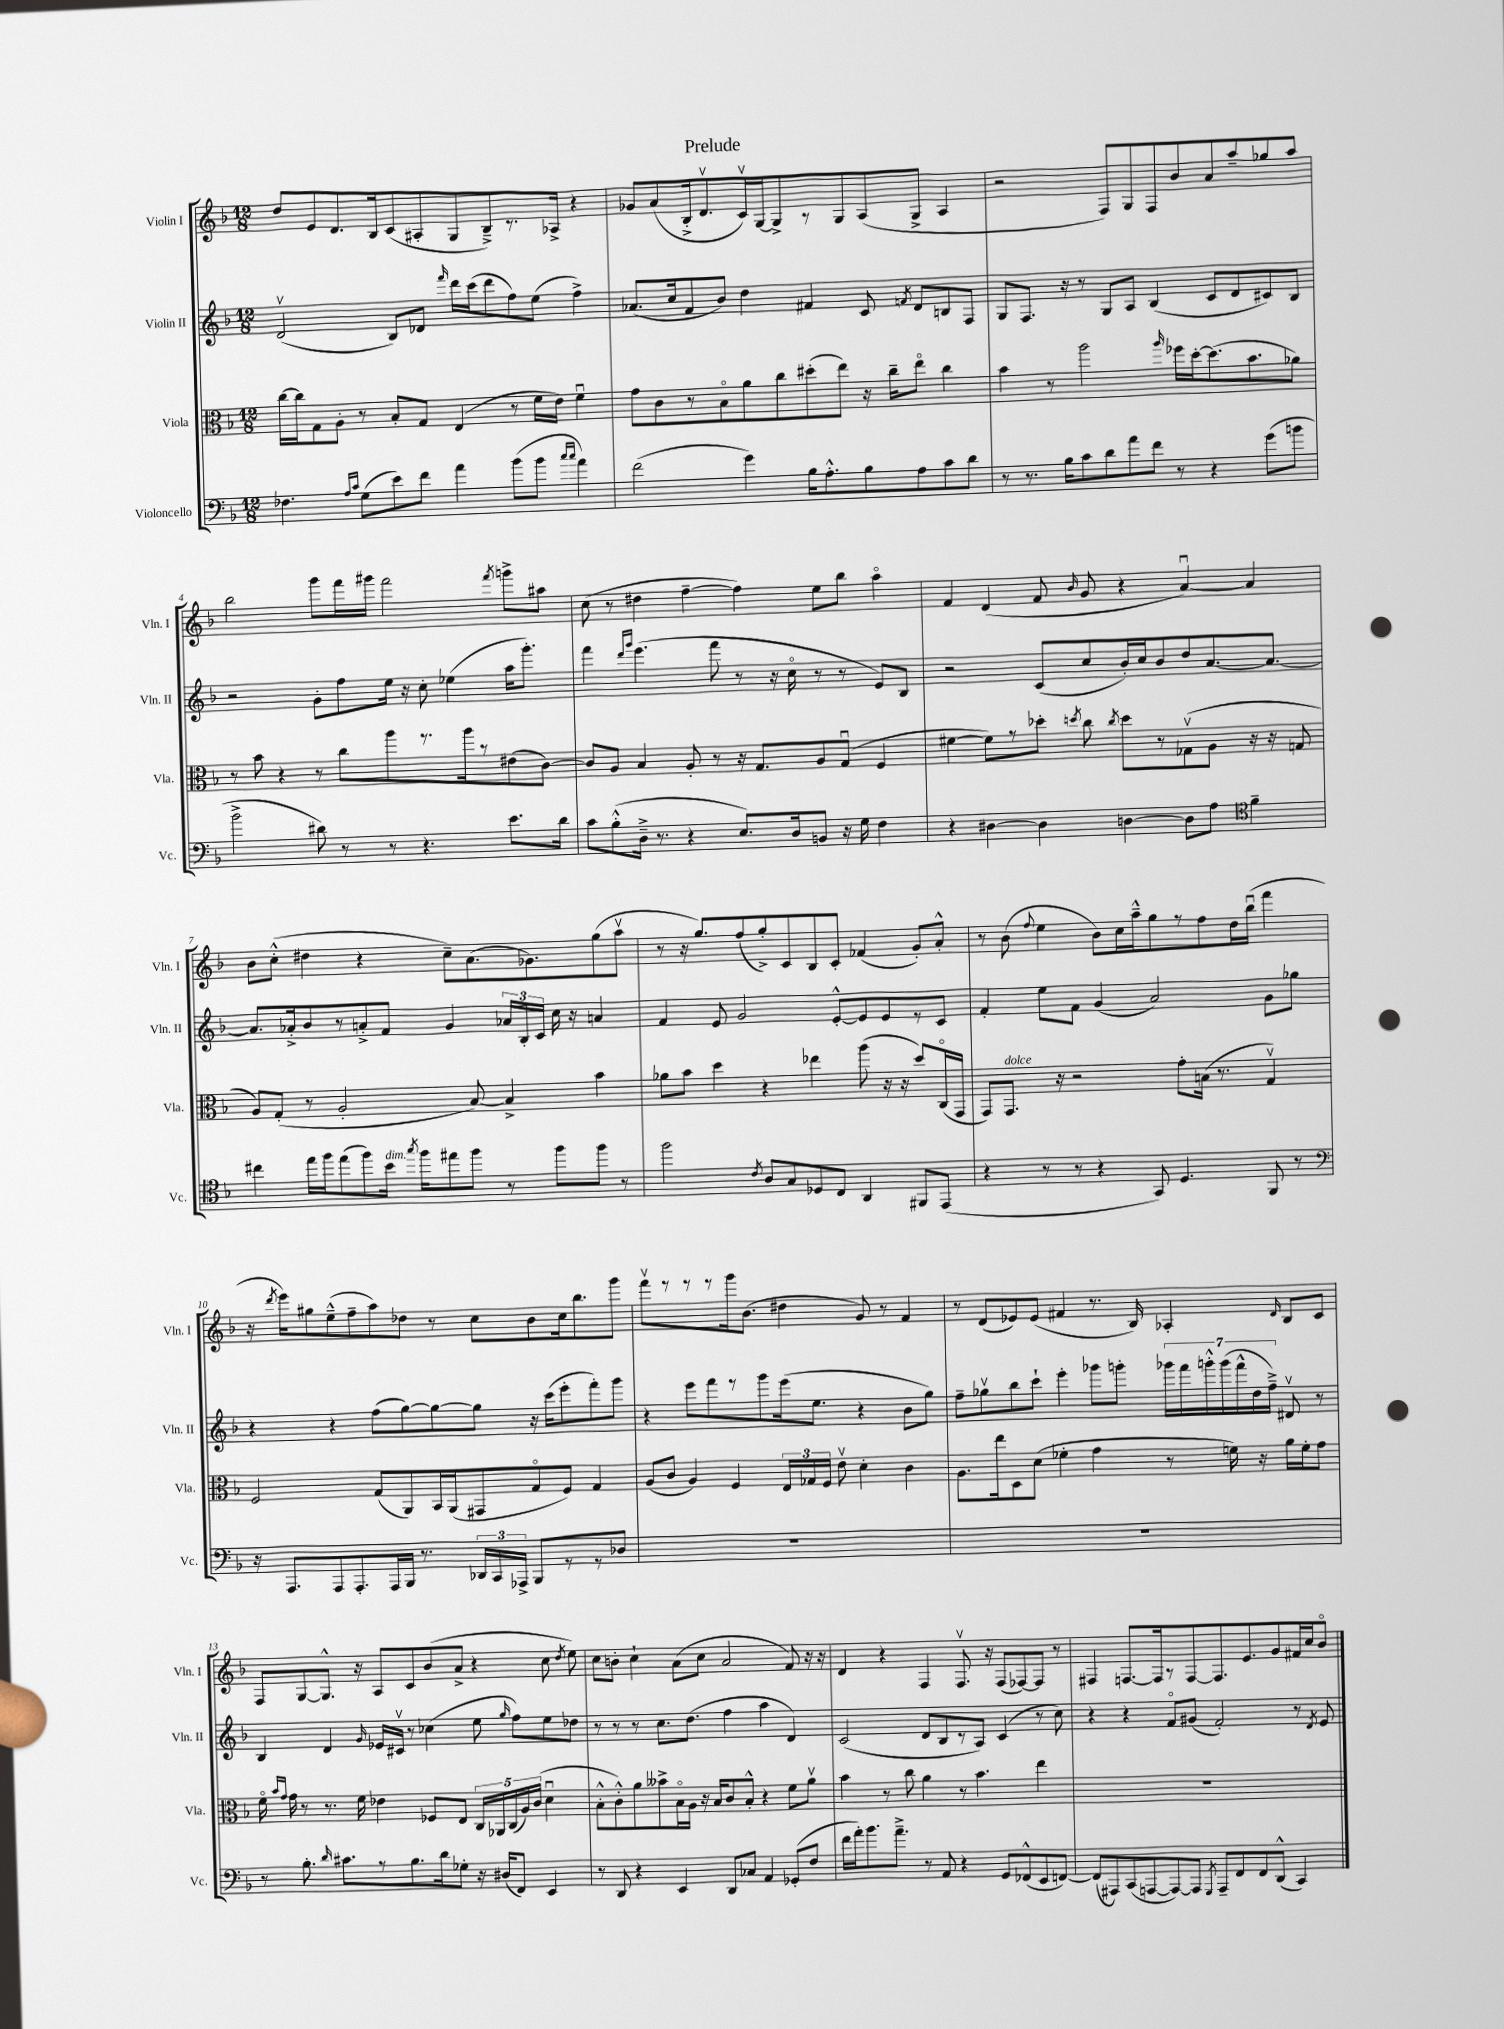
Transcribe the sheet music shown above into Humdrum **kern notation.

**kern	**kern	**kern	**kern
*staff4	*staff3	*staff2	*staff1
*clefF4	*clefC3	*clefG2	*clefG2
*k[b-]	*k[b-]	*k[b-]	*k[b-]
*M12/8	*M12/8	*M12/8	*M12/8
4.F-	[16cc	(2dv	8dd
.	16cc]	.	.
.	8G	.	8e
.	8A'	.	8.d
16qqA	.	.	.
16qqc	.	.	.
(8G	8r	.	.
.	.	.	16B-
8e)	8B-'	8B-)	(8c
8f	8G	8d-	8A#'
.	.	16qqfff	.
4a	(4E	16ddd	8G
.	.	(16ccc	.
.	.	8ddd	8B-~^)
(8b-	8r	8ff)	8.r
8b-	16f	(8ee	.
.	16e)	.	16A-^
16qqcc	.	.	.
16qqcc	.	.	.
4a)	4fu	4ff^)	4r
=	=	=	=
(2f	8g	(8.a-	8g-
.	8c	.	(8a
.	.	16cc	.
.	8r	8f	16B-'^
.	.	.	8.dv
.	8B-o	8b-)	.
4g)	8a	4dd	16cv)
.	.	.	[16G
.	8cc	.	8G^]
16B-	(8dd#'	4f#	8r
8.A'^^	.	.	.
.	8ee)	.	8G
8B-	16r	8c	(8A
.	16cc~	.	.
.	.	8qf	.
8A	8eeo	8d	8G^
8c	4cc	8B	4A
8d	.	8F	.
=	=	=	=
8r	4b-	8G	2r
8.r	.	8.F	.
.	8r	.	.
16B-	.	16r	.
8c	2aa	8r	.
8d	.	8G	8F)
8a	.	8A	8G
8f	.	(4B-	8F
.	16qqaa	.	.
8r	16ff-	.	8b-
.	[16dd'	.	.
4r	(8.dd]	8c	8a
.	.	8d	8aa~
.	8.b-	.	.
(8g	.	8c#)	8gg-
8b	8a-)	8B-	8aa
=	=	=	=
2b-^	8r	2r	2bb-
.	8b-	.	.
.	4r	.	.
8d#)	8r	8g'	8ggg
8r	8cc	8ff	16fff
.	.	.	16ggg#
8r	8aa	16ee	2fff
.	.	16r	.
4.r	8.r	8cc'	.
.	.	(4ee-	.
.	16aa	.	.
.	8r	.	.
.	.	.	8qfff
8.e	(8e#	16aa	8ggg^
.	.	8.ggg')	.
.	[8c)	.	8aa#
16d#	.	.	.
=	=	=	=
8c	8c]	4fff	(8cc
(8B-'^^	8A	.	8r
.	.	16qqddd	.
.	.	16qqggg	.
16D~^	4B-	(4.eee	4dd#
8.r	.	.	.
4r	8A'	.	[4ff~
.	8r	8fff	.
8.E)	16r	8r	4ff])
.	8.G	.	.
.	.	16r	.
16D	.	16cco	.
8BB	8A	8r	8ee
16r	(8Gu	8r	8bb-
16G	.	.	.
4F	4F	8e)	4aao
.	.	8B-	.
=	=	=	=
4r	[4f#	2r	4f
[4D#	8f#])	.	(4d
.	8r	.	.
4D#]	8dd-'	(8c	8f
.	8qdd	.	16qqb-
.	8cc	8cc	8g
.	8qcc	.	.
[4D	8dd	16b-')	4r
.	.	16cc	.
.	8r	8b-	.
8D]	(8G-v	8dd	[4au)
8A	8A	[8.a	.
*clefC4	*	*	*
4f~	16r	.	4a]
.	16r	8.a_	.
.	8G	.	.
=	=	=	=
4cc#	8A)	8.a]	8b-
.	(8G'	.	(8cc'^^
.	.	16a-'^	.
16ee	8r	8b-	4dd#
16ff	.	.	.
(8ee	2A'	8r	.
8ff)	.	8a'^	4r
16b-	.	8f	.
8qgg	.	.	.
16ff	.	.	.
8ee#	.	4g	8cc~)
8ff	[8B-)	.	(8.a
8r	4B-^]	24a-	.
.	.	24B-'	.
.	.	.	8.g-)
.	.	24c	.
8ff	.	16cc	.
.	.	16r	.
8ff	4b-	4a	(8gg
8r	.	.	8aav
=	=	=	=
2ff	8a-	4f	8r
.	8b-	.	16r
.	.	.	8.gg)
.	4dd	8e	.
.	.	2g	(8ff
8qc	.	.	.
8A	4r	.	8gg'^)
8G	.	.	8c
8D-	4ee-	.	8B-
8C	.	[8e'^^	8c'
4AA	(8aa	8e]	(4f-
.	16r	8e	.
.	16r	.	.
8FF#	8dd)	8r	8g')
(8EE	(16Co	8c	8a'^^
.	16GG	.	.
=	=	=	=
4r	8GG)	4f'	8r
.	8.GG	.	(8b-
.	.	.	8qqff
8r	.	8ee	4ee
.	16r	.	.
8r	2r	8f	.
4r	.	(4g	8b-)
.	.	.	16cc
.	.	.	16aa~^^
8GG)	.	2a)	8gg
4.D	8g'	.	8r
.	(16B	.	8ff
.	8.r	.	.
.	.	.	16dd
.	.	.	(16bb-u
8FF	4Gv)	8g	4fff
8r	.	8gg-	.
=	=	=	=
*clefF4	*	*	*
16r	2F	4r	16r
.	.	.	8qddd
8.AAA	.	.	16eee)
.	.	.	8gg#
8AAA	.	4r	(8ee~^^
8.AAA'	.	.	8ff~
.	(8G	(8ff	8aa)
16AAA	.	.	.
16BBB-	8AA)	[8gg)	8dd-
8.r	.	.	.
.	16BB-	8gg_	8r
.	(16AA	.	.
24DD-	8GG#	8gg]	8cc
24CC	.	.	.
24AAA-^	.	.	.
8BBB-	8Go	16r	8b-
.	.	(16ccc	.
8r	8F)	8eee'	16cc
.	.	.	8.bb-
8r	4G	8fff')	.
8D-	.	8ggg	8ggg
=	=	=	=
1.r	(8A	4r	8fffv
.	8c	.	8r
.	4A)	8eee	8r
.	.	8fff	8r
.	4F	8r	16ggg
.	.	.	(8.b-
.	.	8ggg	.
.	24E	(16eee	4dd#
.	24G-	.	.
.	.	8.ee	.
.	24F	.	.
.	8ev	.	.
.	4d'	4r	8g)
.	.	.	8r
.	4c	8b-	4f
.	.	8gg)	.
=	=	=	=
1.r	8.A	8ff~	8r
.	.	8gg-v	(8d
.	16ee	.	.
.	8D	8bb-	8e-)
.	(8d	8ccc`	(8e-
.	4f-'	4eee'	4f#
.	4g	8ggg-	8.r
.	.	8ggg'	.
.	.	.	16B-)
.	8r	28ggg-	4A-'
.	.	28fff	.
.	.	28ggg'^^	.
.	.	(28ggg	.
.	16f)	.	.
.	.	28fff^^	.
.	.	28dd	.
.	16r	.	.
.	.	28ff~^)	.
.	.	.	16qqd
.	16a	8d#v	8B-
.	16f'	.	.
.	8g	8r	8c
=	=	=	=
8r	16fo	4B-	8F
.	16qqb-	.	.
.	16qqg	.	.
.	16g	.	.
8.B-'	8r	.	[8G
.	8.r	4d	8.G^^]
16qqd	.	.	.
8.c#	.	.	.
.	16f	.	16r
.	.	16qqg	.
8r	4e-	16e-	8A
.	.	16c#v	.
8.B-	.	8r	8c
.	8F-	(4cc-	(8b-
16d	.	.	.
8G-'	8E	.	8a^
16r	20C	8ee	4r
.	20AA-	.	.
(16D#	.	.	.
.	(20C	.	.
.	.	16qqgg	.
8FF)	.	8ff)	.
.	20A)	.	.
.	(20c	.	.
4EE	4du	8ee	8cc
.	.	.	8qdd
.	.	8dd-	8ee)
=	=	=	=
8r	8B-'^^	8r	8cc
8DD	8c'^^)	8r	8b'
4r	8a	8r	4cc`
.	8b--^	8.cc	.
4EE	16B-o	.	(8a
.	16A	(8.dd	.
.	16r	.	8cc
.	16B-	.	.
8DD	8c	4ff	2a
8C-	8B-'^^	.	.
4AA	4r	4aa	.
(8GG-'	8f	4d)	8f)
8F	8av	.	16r
.	.	.	16r
=	=	=	=
16f	4b-	(2c	4d
16a')	.	.	.
8.b-	.	.	.
.	8r	.	4r
8.a~^	.	.	.
.	8cc	.	.
8r	4a	8d	4F
8AA	.	8B-	.
4r	8r	8r	8.Fv
.	4.b-	8A)	.
.	.	.	16r
8GG	.	(4c	(8F
(8FF-^^	.	.	[8F-)
8EE	4ee	8r	8F-]
[8FF)	.	8cc)	8r
=	=	=	=
(8FF]	1.r	4r	4F#
8AAA#)	.	.	.
(8CC	.	4r	[8.F
[8AAA	.	.	.
.	.	.	16F]
8AAA_)	.	8fo	8r
8AAA]	.	(8g#	[8F
8qGGG	.	.	.
8AAA~	.	2f')	8.F]
8FF	.	.	.
.	.	.	8.e
8FF	.	.	.
(8DD^^	.	.	8g
4CC)	.	8r	16f#
.	.	.	16cc
.	.	8qd	.
.	.	8e	8b-o
==	==	==	==
*-	*-	*-	*-
